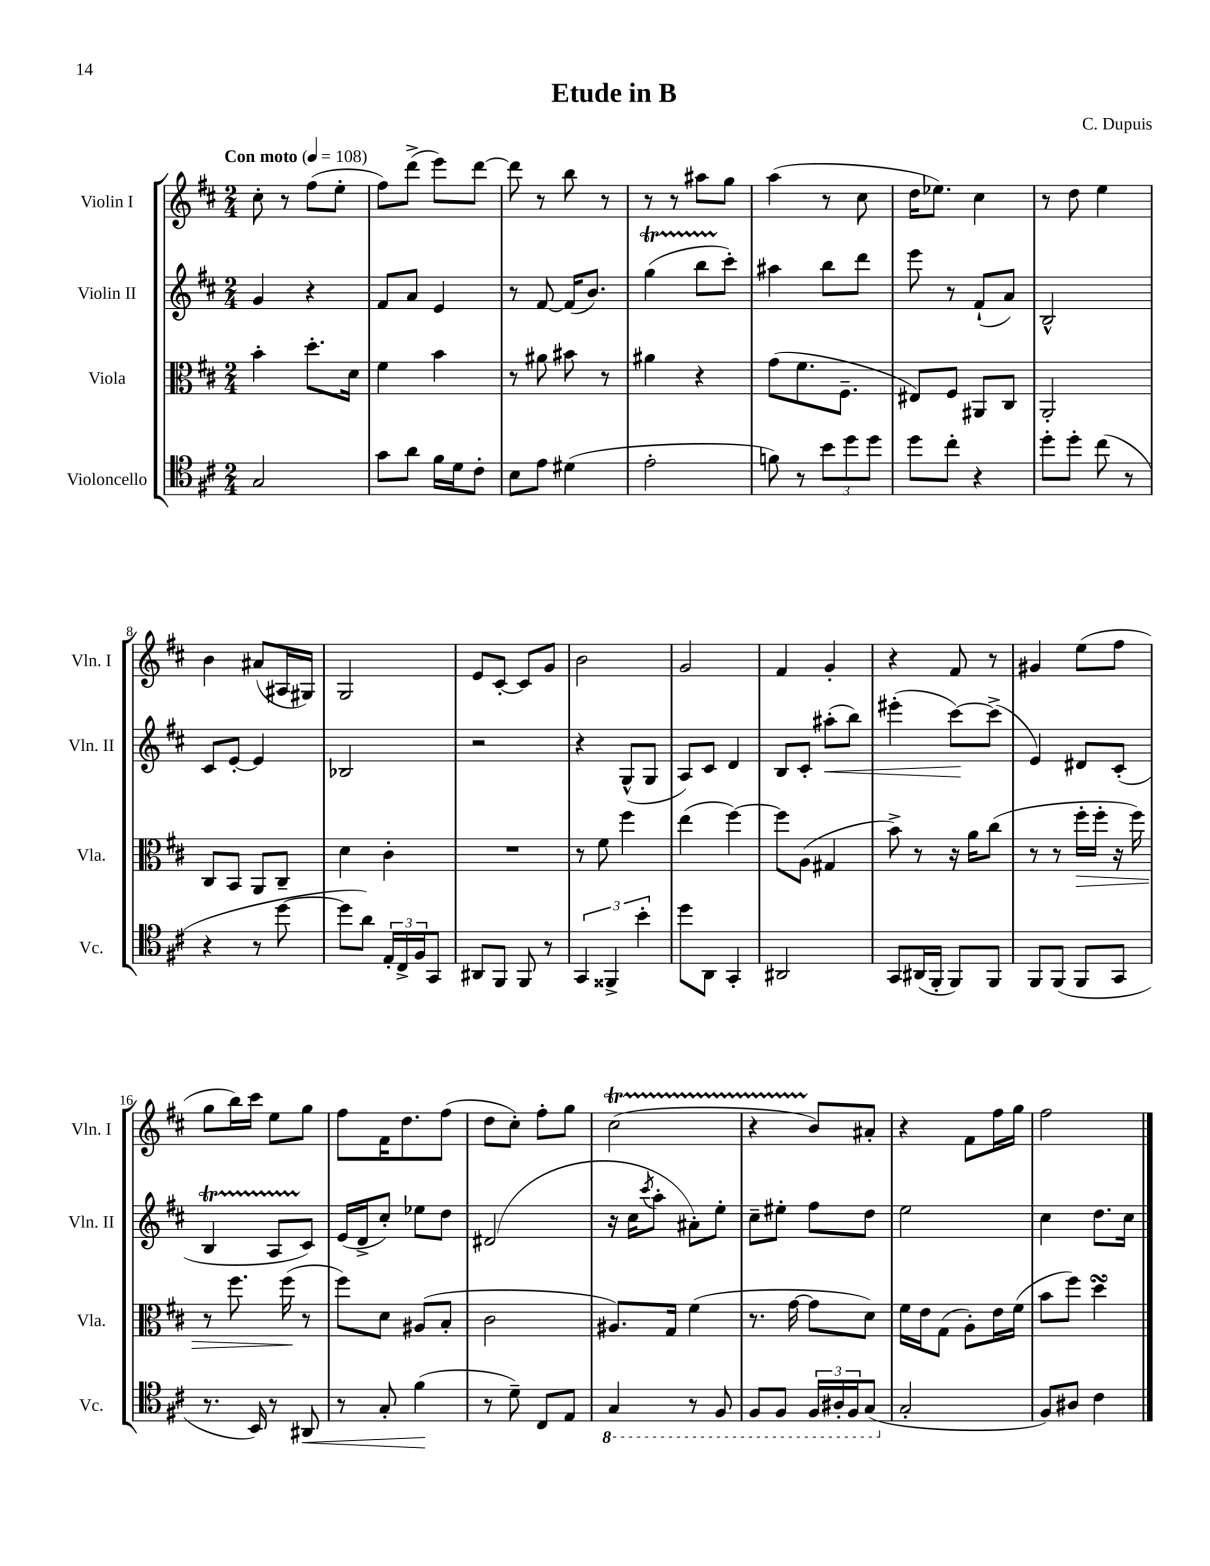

**kern	**kern	**kern	**kern
*staff4	*staff3	*staff2	*staff1
*clefC4	*clefC3	*clefG2	*clefG2
*k[f#c#]	*k[f#c#]	*k[f#c#]	*k[f#c#]
*M2/4	*M2/4	*M2/4	*M2/4
*MM108	*MM108	*MM108	*MM108
2G	4b'	4g	8cc#'
.	.	.	8r
.	8.dd'	4r	(8ff#
.	.	.	8ee'
.	16d	.	.
=	=	=	=
8g	4f#	8f#	8ff#)
8a	.	8a	(8ddd^
16f#	4b	4e	8eee)
16d	.	.	.
8c#'	.	.	[8ddd
=	=	=	=
8B	8r	8r	8ddd]
8e	8a#	[8f#	8r
(4d#	8b#	(16f#]	8bb
.	.	8.b)	.
.	8r	.	8r
=	=	=	=
2e'	4a#	(4gg	8r
.	.	.	8r
.	4r	8bb	8aa#
.	.	8ccc#')	8gg
=	=	=	=
8f)	(8g	4aa#	(4aa
8r	8.f#	.	.
12b	.	8bb	8r
.	8.F#~	.	.
12dd	.	.	.
.	.	8ddd	8cc#
12dd	.	.	.
=	=	=	=
8dd	8E#)	8eee	16dd
.	.	.	8.ee-)
8cc#'	8F#	8r	.
4r	8AA#	(8f#`	4cc#
.	8C#	8a)	.
=	=	=	=
8dd'	2AA'	2B^^	8r
8dd'	.	.	8dd
(8cc#	.	.	4ee
8r	.	.	.
=	=	=	=
4r	8C#	8c#	4b
.	8BB	[8e'	.
8r	8AA	4e]	(8a#
[8dd	8C#~	.	16A#
.	.	.	16G#)
=	=	=	=
8dd]	4d	2B-	2G
8a)	.	.	.
24E'	4c#'	.	.
24C#^	.	.	.
24F#	.	.	.
8GG	.	.	.
=	=	=	=
8AA#	2r	2r	8e
8FF#	.	.	[8c#'
8FF#	.	.	8c#]
8r	.	.	8g
=	=	=	=
6GG	8r	4r	2b
.	8f#	.	.
6FF##^	.	.	.
.	4ff#	(8G^^	.
6b'	.	.	.
.	.	8G	.
=	=	=	=
8dd	(4ee	8A)	2g
8AA	.	8c#	.
4GG'	[4ff#)	4d	.
=	=	=	=
2AA#	8ff#]	8B	4f#
.	(8A	8c#'	.
.	4G#	(8aa#'	4g'
.	.	8bb)	.
=	=	=	=
8GG	8b^)	(4eee#'	4r
(16AA#	8r	.	.
16FF#'	.	.	.
8FF#)	16r	[8ccc#)	8f#
.	16a	.	.
8FF#	(8cc#	(8ccc#^]	8r
=	=	=	=
8FF#	8r	4e)	4g#
(8FF#	8r	.	.
8FF#	16ff#'	8d#	(8ee
.	16ff#'	.	.
8GG	16r	(8c#'	8ff#
.	16ff#)	.	.
=	=	=	=
8.r	8r	4B	8gg
.	8.ff#	.	16bb)
16BB)	.	.	16ccc#
8r	.	8A	8ee
.	(16ff#	.	.
8AA#	8r	8c#)	8gg
=	=	=	=
8r	8ff#)	(16e	8ff#
.	.	16d^	.
8G'	8d	8cc#')	16f#
.	.	.	8.dd
(4f#	(8A#	8ee-	.
.	8B'	8dd	(8ff#
=	=	=	=
8r	2c#	(2d#	8dd
8d~)	.	.	8cc#')
8C#	.	.	8ff#'
8E	.	.	8gg
=	=	=	=
4GG	8.A#)	16r	(2cc#
.	.	16cc#	.
.	.	8qccc#	.
.	.	8aa'	.
.	16G	.	.
8r	(4f#	8a#')	.
8FF#	.	8ee'	.
=	=	=	=
8FF#	8.r	8cc#~	4r
8FF#	.	8ee#'	.
.	[16g	.	.
24FF#	8g]	8ff#	8b)
24AA#'	.	.	.
24FF#	.	.	.
(8GG	8d)	8dd	8a#'
=	=	=	=
2G'	16f#	2ee	4r
.	16e	.	.
.	(8G	.	.
.	8A')	.	8f#
.	16e	.	16ff#
.	(16f#	.	16gg
=	=	=	=
8F#)	8b	4cc#	2ff#
8A#	8ff#)	.	.
4c#	4dd	8.dd	.
.	.	16cc#	.
==	==	==	==
*-	*-	*-	*-
